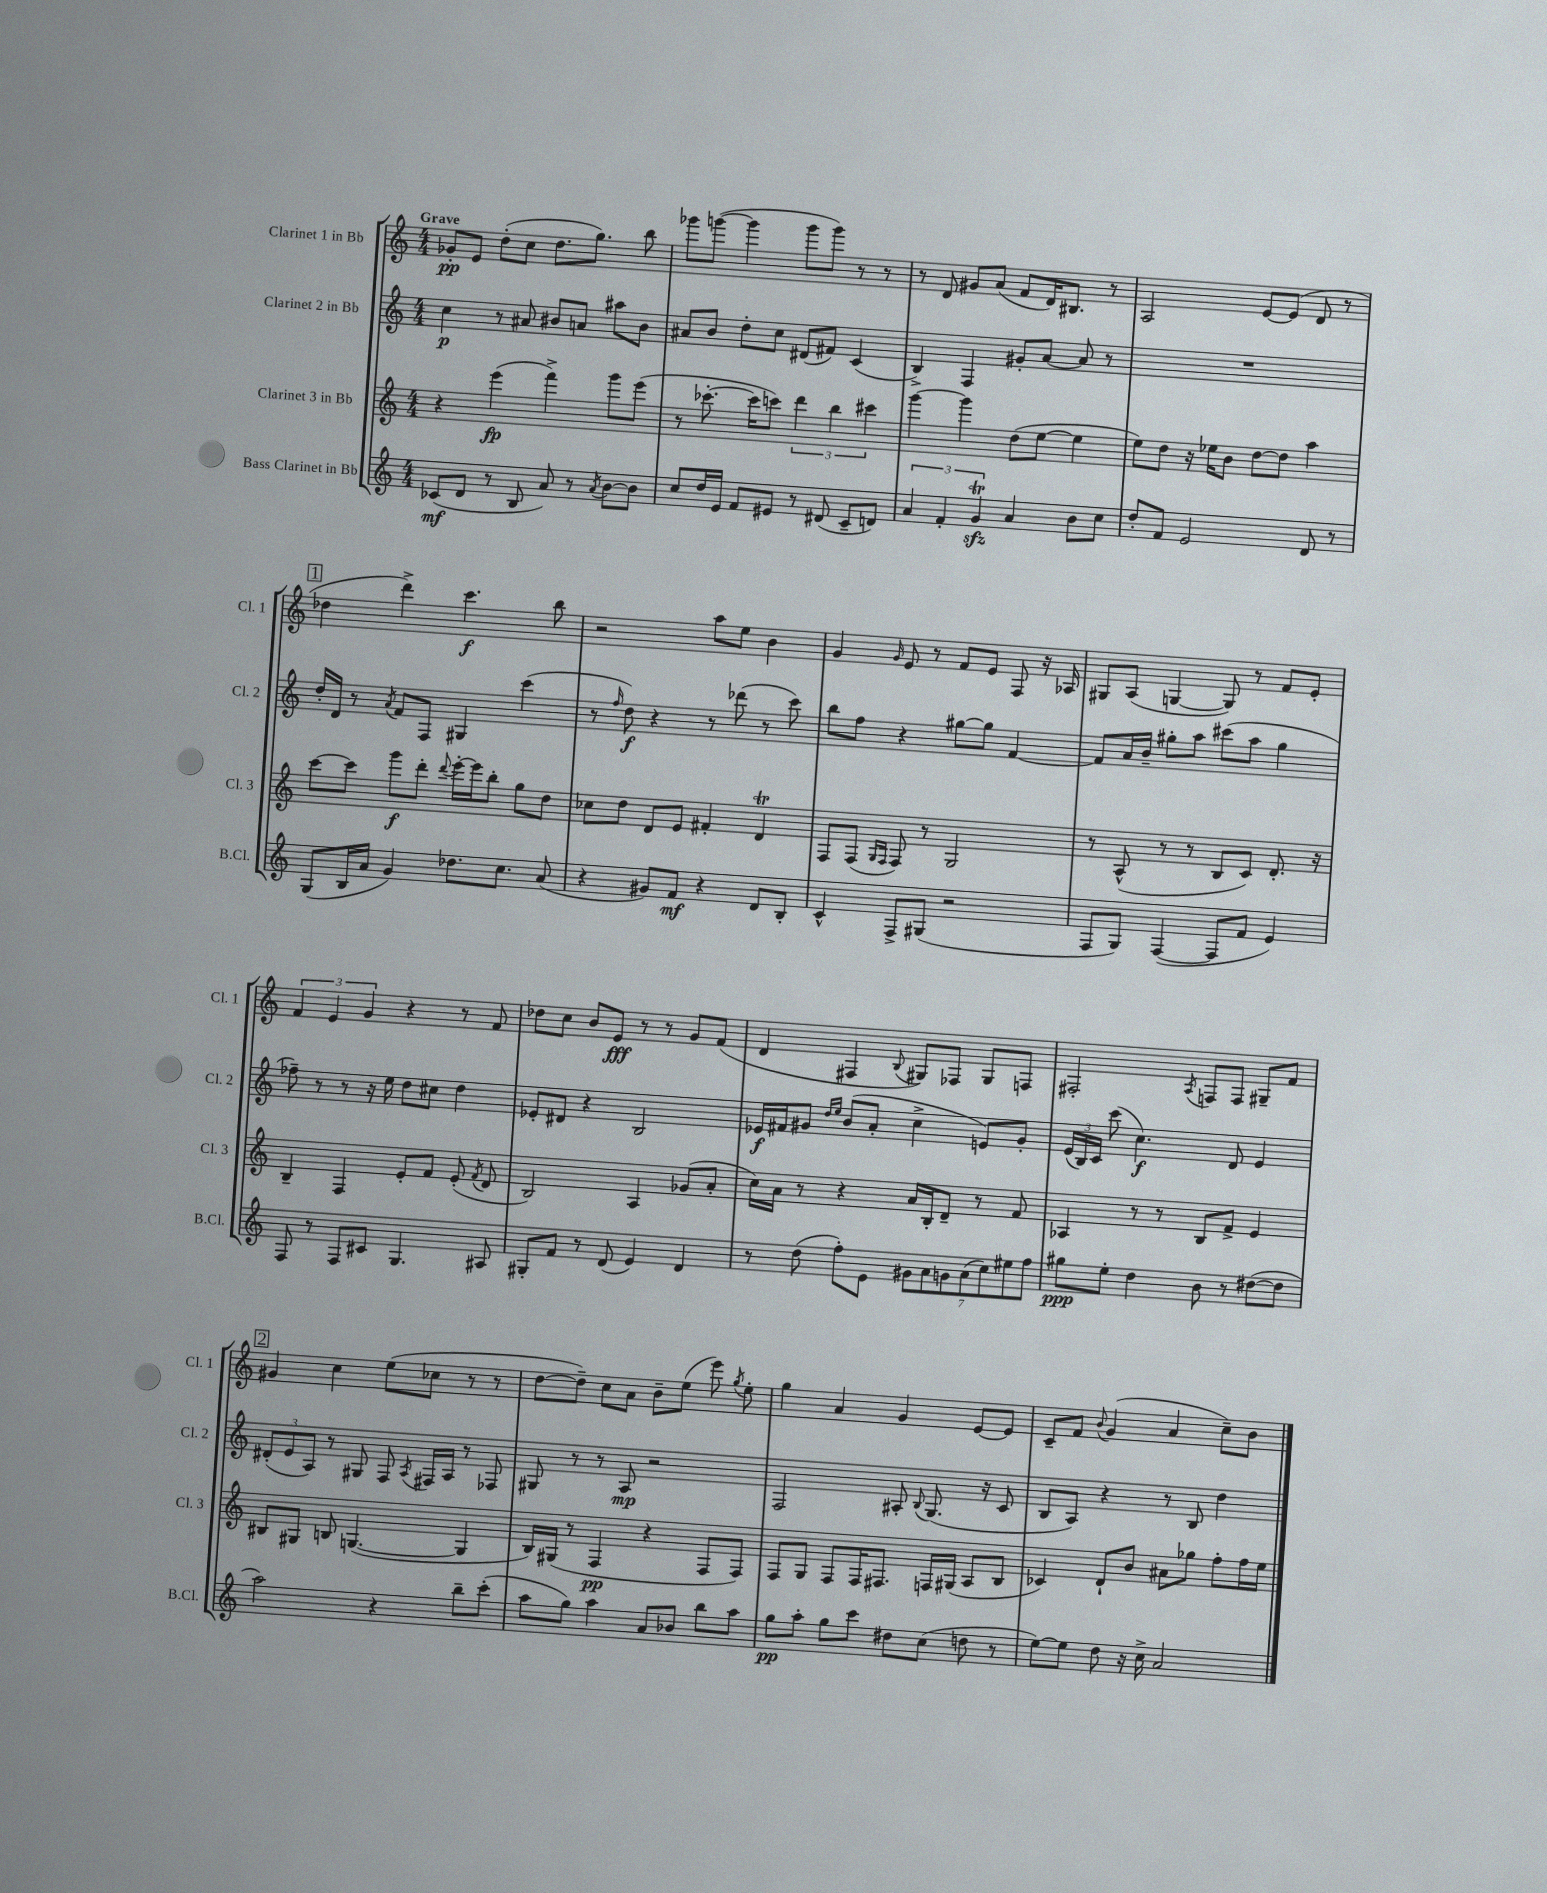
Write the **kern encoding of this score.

**kern	**dynam	**kern	**dynam	**kern	**dynam	**kern	**dynam
*part4	*part4	*part3	*part3	*part2	*part2	*part1	*part1
*staff4	*staff4	*staff3	*staff3	*staff2	*staff2	*staff1	*staff1
*I"Bass Clarinet in Bb	*	*I"Clarinet 3 in Bb	*	*I"Clarinet 2 in Bb	*	*I"Clarinet 1 in Bb	*
*I'B.Cl.	*	*I'Cl. 3	*	*I'Cl. 2	*	*I'Cl. 1	*
*clefG2	*	*clefG2	*	*clefG2	*	*clefG2	*
*k[]	*	*k[]	*	*k[]	*	*k[]	*
*M4/4	*	*M4/4	*	*M4/4	*	*M4/4	*
=1	=1	=1	=1	=1	=1	=1	=1
!	!	!	!	!	!	!LO:TX:a:B:t=Grave	!
(8c-X/L	mf	4r	.	4cc\	p	8g-X'/L	pp
8d/J	.	.	.	.	.	8e/J	.
8r	.	(4eee\	fp	8r	.	(8dd'\L	.
8B/	.	.	.	8a#X/	.	8cc\J	.
8a/)	.	4fff^\)	.	8b#X/L	.	8.dd\L	.
8r	.	.	.	8an/J	.	.	.
.	.	.	.	.	.	8.gg\J)	.
8qa/	.	.	.	.	.	.	.
[8b\L	.	8ggg\L	.	8aa#X\L	.	.	.
8b\J]	.	(8eee\J	.	8b#\J	.	8bb\	.
=2	=2	=2	=2	=2	=2	=2	=2
8cc/L	.	8r	.	8a#X/L	.	8ggg-X\L	.
16dd/L	.	[8.ccc-X'\	.	8b/J	.	([8gggn\J	.
16e/JJ	.	.	.	.	.	.	.
8f/L	.	.	.	8dd'\L	.	4ggg\]	.
.	.	16ccc-\KL]	.	.	.	.	.
8e#X/J	.	8cccn\J)	.	8cc\J	.	.	.
8r	.	6ddd\	.	(8d#X/L	.	8ggg\L	.
(8d#X/	.	.	.	8f#X/J)	.	8ggg\J)	.
.	.	6bb\	.	.	.	.	.
8c~/L	.	.	.	(4c/	.	8r	.
.	.	6ccc#X\	.	.	.	.	.
8dn/J)	.	.	.	.	.	8r	.
=3	=3	=3	=3	=3	=3	=3	=3
6a/	.	[4ggg\	.	4B^/)	.	8r	.
.	.	.	.	.	.	8d/	.
6f'/	.	.	.	.	.	.	.
.	.	4ggg\]	.	4F/	.	8g#X/L	.
6gzzT/	.	.	.	.	.	.	.
.	.	.	.	.	.	(8a/J	.
4a/	.	(8dd\L	.	8g#X'/L	.	8f/L	.
.	.	[8ee\J	.	[8a/J	.	16d/K)	.
.	.	.	.	.	.	8.B#X/J	.
8b\L	.	4ee\]	.	8a/]	.	.	.
8cc\J	.	.	.	8r	.	8r	.
=4	=4	=4	=4	=4	=4	=4	=4
8dd'/L	.	8ee\L)	.	1r	.	2A/	.
8f/J	.	8dd\J	.	.	.	.	.
2e/	.	16r	.	.	.	.	.
.	.	16ee-X\KL	.	.	.	.	.
.	.	8b\J	.	.	.	.	.
.	.	[8dd\L	.	.	.	[8e/L	.
.	.	8dd\J]	.	.	.	(8e/J]	.
8d/	.	4aa\	.	.	.	8d/	.
8r	.	.	.	.	.	8r	.
!!LO:LB:g=z
!!LO:REH:place=s1:t=1
=5	=5	=5	=5	=5	=5	=5	=5
(8G/L	.	[8ccc\L	.	16dd'/LL	.	4dd-X\	.
.	.	.	.	16d/JJ	.	.	.
16B/L	.	8ccc\J]	.	8r	.	.	.
16a/JJ	.	.	.	.	.	.	.
.	.	.	.	8qa/	.	.	.
4g/)	.	8ggg\L	f	8f/L	.	4ddd^\)	.
.	.	8ddd'\J	.	8F/J	.	.	.
.	.	8qqddd/	.	.	.	.	.
8.dd-X\L	.	[16eee'\LL	.	4G#X/	.	4.ccc\	f
.	.	16eee\J]	.	.	.	.	.
.	.	8bb'\J	.	.	.	.	.
8.cc\J	.	.	.	.	.	.	.
.	.	8gg\L	.	(4ccc\	.	.	.
(8a/	.	8dd\J	.	.	.	8bb\	.
=6	=6	=6	=6	=6	=6	=6	=6
4r	.	8cc-X\L	.	8r	.	2r	.
.	.	.	.	16qqff/	.	.	.
.	.	8dd\J	.	8dd\)	f	.	.
8g#X/L)	.	8d/L	.	4r	.	.	.
8f/J	mf	8e/J	.	.	.	.	.
4r	.	4f#X'/	.	8r	.	8aa\L	.
.	.	.	.	(8ddd-X\	.	8ee\J	.
8d/L	.	4dT/	.	8r	.	4b\	.
8B'/J	.	.	.	8ccc\)	.	.	.
=7	=7	=7	=7	=7	=7	=7	=7
4c^^/	.	8F/L	.	8bb\L	.	4g/	.
.	.	(8F/J	.	8ff\J	.	.	.
.	.	16qqG/LL	.	.	.	.	.
.	.	16qqF/JJ	.	.	.	16qqg/	.
8F^/L	.	8F/)	.	4r	.	8e/	.
(8G#X/J	.	8r	.	.	.	8r	.
2r	.	2G/	.	[8gg#X\L	.	8f/L	.
.	.	.	.	8gg#\J]	.	8e/J	.
.	.	.	.	[4f/	.	8F/	.
.	.	.	.	.	.	16r	.
.	.	.	.	.	.	16A-X/	.
=8	=8	=8	=8	=8	=8	=8	=8
8F/L	.	8r	.	8f/L]	.	8G#X/L	.
8G/J)	.	(8A^^/	.	16a/L	.	(8A/J	.
.	.	.	.	16b~/JJ	.	.	.
([4F/	.	8r	.	8gg#X'\L	.	[4Gn/	.
.	.	8r	.	8aa\J	.	.	.
8F/L]	.	8B/L	.	(8ccc#X\L	.	8G/])	.
8f/J	.	8c/J)	.	8aa\J	.	8r	.
4e/)	.	8.d'/	.	4gg#\	.	8f/L	.
.	.	.	.	.	.	8e'/J	.
.	.	16r	.	.	.	.	.
!!LO:LB:g=z
=9	=9	=9	=9	=9	=9	=9	=9
8F/	.	4B~/	.	8ff-X~\)	.	6f/	.
8r	.	.	.	8r	.	.	.
.	.	.	.	.	.	6e/	.
8F/L	.	4F/	.	8r	.	.	.
.	.	.	.	.	.	6g/	.
8c#X/J	.	.	.	16r	.	.	.
.	.	.	.	16ee\	.	.	.
4.G/	.	8e'/L	.	8dd\L	.	4r	.
.	.	8f/J	.	8cc#X\J	.	.	.
.	.	(8e'/	.	4dd\	.	8r	.
.	.	8qf/	.	.	.	.	.
8A#X/	.	8d/	.	.	.	8f/	.
=10	=10	=10	=10	=10	=10	=10	=10
8G#X'/L	.	2B/)	.	8e-X'/L	.	8dd-X\L	.
8f/J	.	.	.	8d#X/J	.	8cc\J	.
8r	.	.	.	4r	.	8b/L	.
(8d/	.	.	.	.	.	8e/J	fff
4e/)	.	4A/	.	2B/	.	8r	.
.	.	.	.	.	.	8r	.
4d/	.	(8g-X/L	.	.	.	8g/L	.
.	.	8a'/J	.	.	.	(8f/J	.
=11	=11	=11	=11	=11	=11	=11	=11
8r	.	16cc\LL)	.	16e-X/LL	f	4d/	.
.	.	16a\JJ	.	16f#X/J	.	.	.
(8dd\	.	8r	.	8g#X/J	.	.	.
.	.	.	.	16qqdd/LL	.	.	.
.	.	.	.	16qqee/JJ	.	.	.
8ff'\L)	.	4r	.	(8b/L	.	4F#X/	.
8e\J	.	.	.	8a'/J	.	.	.
.	.	.	.	.	.	8qqB/	.
14g#X\L	.	16a/LL	.	4cc^\	.	8G#X/L)	.
.	.	16B'/J	.	.	.	.	.
14a\	.	.	.	.	.	.	.
.	.	8d~/J	.	.	.	8F-X/J	.
14gn\	.	.	.	.	.	.	.
(14a\	.	.	.	.	.	.	.
.	.	8r	.	8en/L)	.	8G#/L	.
14cc\)	.	.	.	.	.	.	.
14ee#X\	.	.	.	.	.	.	.
.	.	8f/	.	8g#'/J	.	8Fn/J	.
14ff\J	.	.	.	.	.	.	.
=12	=12	=12	=12	=12	=12	=12	=12
8gg#X\L	ppp	4A-X/	.	(24e/LL	.	2F#X'/	.
.	.	.	.	24B/)	.	.	.
.	.	.	.	24c/JJ	.	.	.
8ee'\J	.	.	.	(8ccc\	.	.	.
4dd\	.	8r	.	4.cc\)	f	.	.
.	.	8r	.	.	.	.	.
.	.	.	.	.	.	8qA/	.
8b\	.	8B/L	.	.	.	8Fn/L	.
8r	.	8f^/J	.	8d/	.	8F/J	.
([8dd#X\L	.	4e/	.	4e/	.	8G#X~/L	.
8dd#\J]	.	.	.	.	.	8f/J	.
!!LO:LB:g=z
!!LO:REH:place=s1:t=2
=13	=13	=13	=13	=13	=13	=13	=13
2aa\)	.	8B#X/L	.	(12d#X'/L	.	4g#X/	.
.	.	.	.	12e/	.	.	.
.	.	8G#X/J	.	.	.	.	.
.	.	.	.	12A/J)	.	.	.
.	.	8Bn/	.	8r	.	4cc\	.
.	.	([4.Gn/	.	8G#X/	.	.	.
4r	.	.	.	8F/	.	(8ee\L	.
.	.	.	.	8qA/	.	.	.
.	.	.	.	16F#X/LL	.	8cc-X\J	.
.	.	.	.	16A/JJ	.	.	.
8bb~\L	.	4G/]	.	8r	.	8r	.
(8ccc'\J	.	.	.	8F-X/	.	8r	.
=14	=14	=14	=14	=14	=14	=14	=14
8aa\L	.	16B/LL)	.	8G#X/	.	[8dd\L	.
.	.	(16G#X/JJ	.	.	.	.	.
8gg\J)	.	8r	.	8r	.	8dd~\J])	.
4aa\	.	4F/	pp	8r	.	8cc\L	.
.	.	.	.	8A/	mp	8a\J	.
8a/L	.	4r	.	2r	.	8b~\L	.
8b-X/J	.	.	.	.	.	(8ee\J	.
8bb\L	.	8F/L	.	.	.	8eee\)	.
.	.	.	.	.	.	8qgg/	.
8aa\J	.	8F/J)	.	.	.	8ee'\	.
=15	=15	=15	=15	=15	=15	=15	=15
8gg\L	pp	8F/L	.	2F/	.	4gg\	.
8aa'\J	.	8G/J	.	.	.	.	.
8gg\L	.	8F/L	.	.	.	4a/	.
8ccc\J	.	16F/K	.	.	.	.	.
.	.	8.F#X/J	.	.	.	.	.
8dd#X\L	.	.	.	8A#X'/	.	4g/	.
.	.	.	.	8qqB/	.	.	.
(8cc\J	.	16Fn/LL	.	(8.G/	.	.	.
.	.	(16G#X/JJ	.	.	.	.	.
8ddn\	.	8A/L	.	.	.	[8e/L	.
.	.	.	.	16r	.	.	.
8r	.	8B/J	.	8c/	.	8e/J]	.
=16	=16	=16	=16	=16	=16	=16	=16
[8ee\L)	.	4c-X/)	.	8B/L	.	8c~/L	.
8ee\J]	.	.	.	8A/J)	.	8f/J	.
.	.	.	.	.	.	8qqb/	.
8dd\	.	8d`/L	.	4r	.	(4g/	.
16r	.	8b/J	.	.	.	.	.
16cc^\	.	.	.	.	.	.	.
2a/	.	8a#X\L	.	8r	.	4a/	.
.	.	8gg-X\J	.	8B/	.	.	.
.	.	8ff'\L	.	4dd\	.	8cc~\L)	.
.	.	16ff\L	.	.	.	8b\J	.
.	.	16ee\JJ	.	.	.	.	.
==	==	==	==	==	==	==	==
*-	*-	*-	*-	*-	*-	*-	*-
